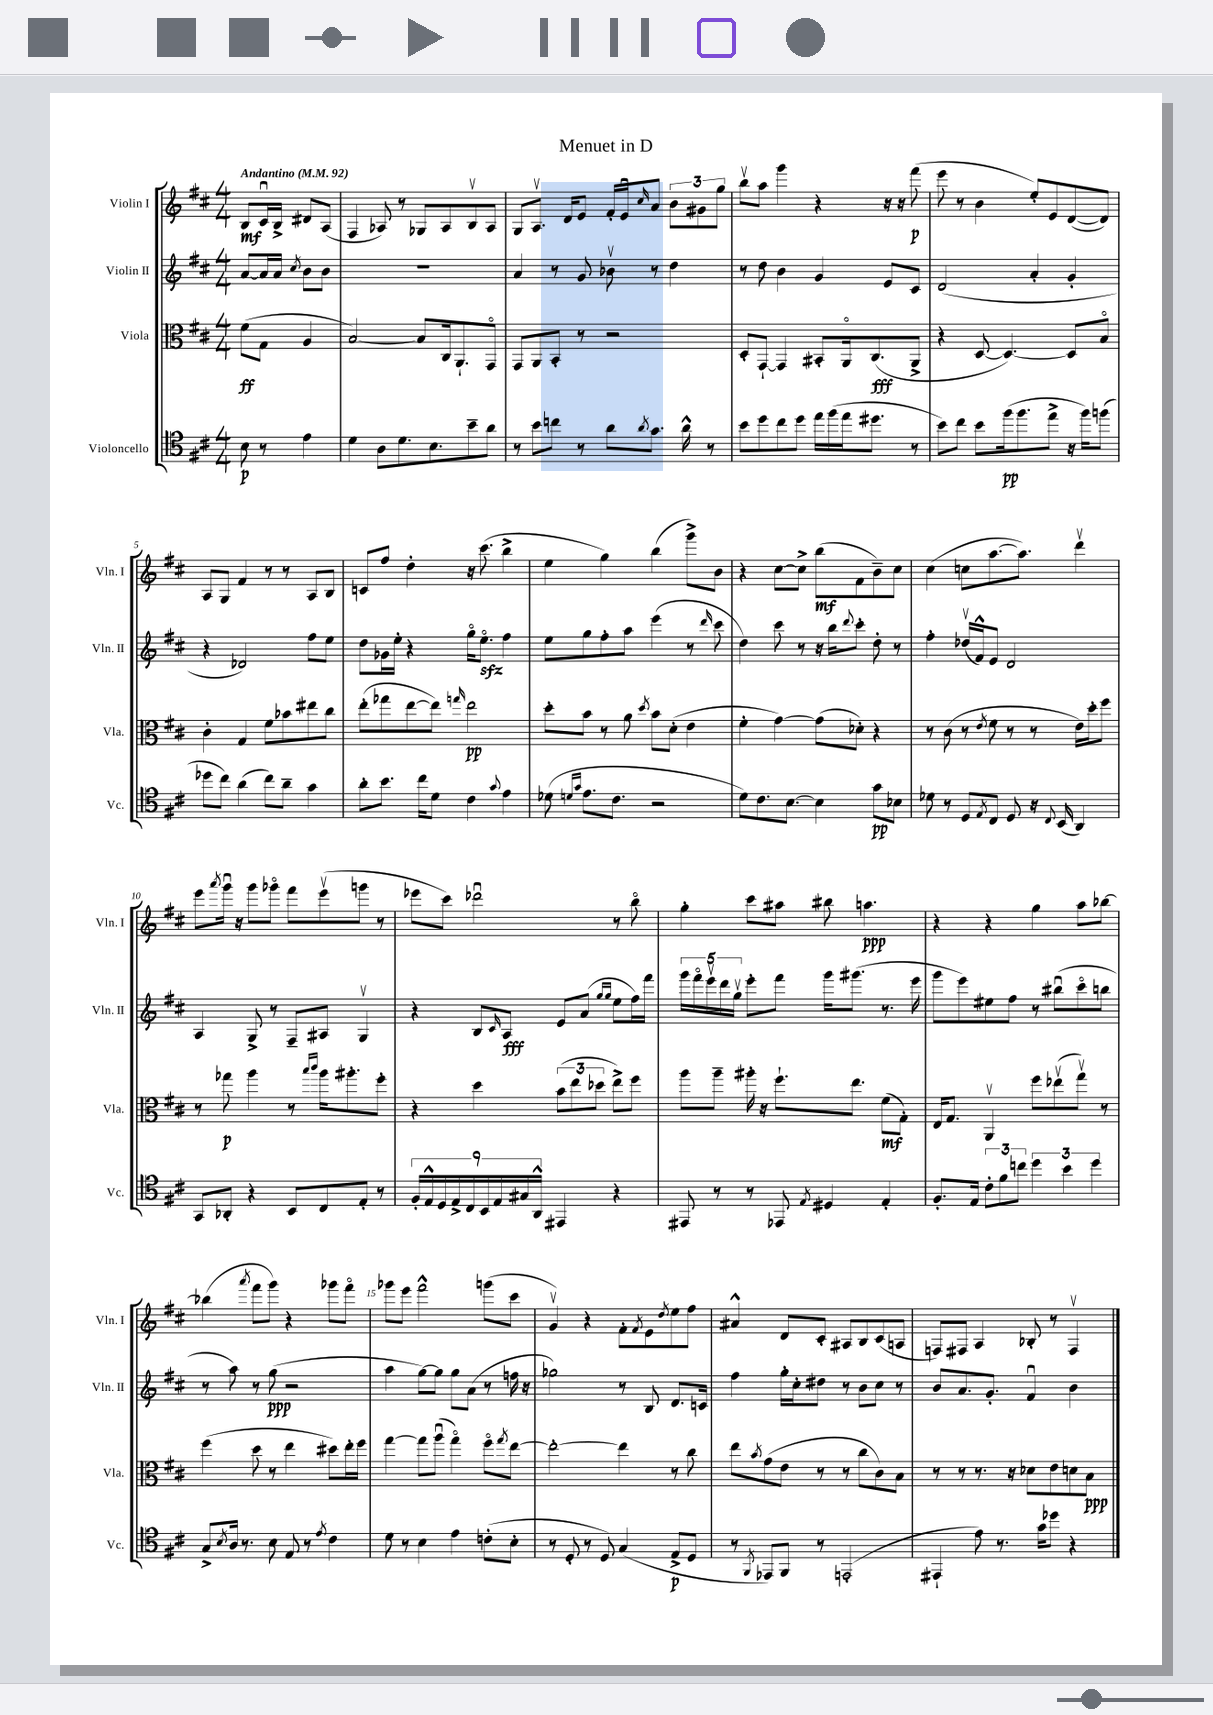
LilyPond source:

\header { title = "Menuet in D" }
<<
\new StaffGroup <<
\new Staff = "s0" \with { instrumentName = "Violin I" shortInstrumentName = "Vln. I" } {
    \clef treble \key d \major \numericTimeSignature \time 4/4 \partial 2 \tempo "Andantino" 4 = 92
    b8\mf cis'16\downbow b16-> dis'8 a8( |
    fis4 aes8) r8 ges8 aes8 b8\upbow aes8 |
    g8 a8.\upbow d'16 e'8 fis'16-. e'16\downbow \grace { cis''16 } a'8 \tuplet 3/2 { b'8 gis'8 g''8 } |
    b''8\upbow a''8 g'''4 r4 r16 r16 fis'''8\p( |
    e'''8 r8 b'4 e''8-.) e'8 d'8~( d'8) |
    a8 g8 fis'4 r8 r8 a8 b8 |
    c'8 fis''8 d''4-. r16 cis'''8.( b''4-> |
    e''4 g''4) b''4( g'''8->) b'8 |
    r4 cis''8~ cis''8-> b''8\mf( fis'8 b'8--) cis''8 |
    cis''4( c''8 a''8.~ a''8.) d'''4\upbow |
    e'''8 \acciaccatura { a'''8 } g'''16\downbow r16 g'''8 ges'''8\flageolet fis'''8 e'''8\upbow( g'''8 r8 |
    ees'''8 cis'''8) des'''2\downbow r8 b''8\flageolet |
    g''4-. cis'''8 ais''8 bis''8 a''4.\ppp |
    r4 r4 g''4 a''8 bes''8~ |
    bes''4( \acciaccatura { a'''8 } fis'''8 g'''8) r4 ges'''8 fis'''8\flageolet |
    ges'''8 e'''8 fis'''2-^ g'''8( cis'''8 |
    g'4\upbow) r4 fis'8-. \acciaccatura { fis'8 } e'8 \acciaccatura { d''8 } e''8 fis''8 |
    ais'4-^ d'8 cis'8-. ais8 b8 cis'8( a8 |
    f8) fis8 a4 bes8-. r8 fis4\upbow \bar "|." |
}
\new Staff = "s1" \with { instrumentName = "Violin II" shortInstrumentName = "Vln. II" } {
    \clef treble \key d \major \numericTimeSignature \time 4/4 \partial 2
    a'8~ a'16 a'16 \acciaccatura { cis''8 } b'8 b'8 |
    R1 |
    a'4 r8 g'8 bes'8\upbow r8 d''4 |
    r8 d''8 b'4 g'4 e'8 cis'8 |
    d'2( a'4-. g'4-. |
    r4 des'2) fis''8 e''8 |
    d''8 ges'16 e''16-. r4 g''16\flageolet e''8.\flageolet\sfz fis''4 |
    e''8 g''8 fis''8-. a''8 e'''4( r8 \grace { d'''16 } cis'''8 |
    d''4) cis'''8 r8 r16 b''16 \appoggiatura { d'''8 } cis'''8-. d''8-. r8 |
    fis''4-. des''16\upbow( fis'16-^) e'8 d'2 |
    a4 g8-> r8 fis8-- ais8 g4\upbow |
    r4 b8 \grace { cis'16 } a8\fff e'8 a'8( \grace { g''16 g''16 } e''8 fis''16) fis'''16 |
    \tuplet 5/4 { g'''16 fis'''16\flageolet e'''16\upbow d'''16 g''16\upbow } e'''8-. fis'''8 g'''16 gis'''8.( r8. e'''16 |
    g'''8 e'''8) eis''8 fis''8 r8 bis''8\downbow( cis'''8\flageolet b''8 |
    r8 a''8) r8 g''8\ppp( r2 |
    a''4 g''8~) g''8 g''8 a'8( r8 f''16 r16 |
    ges''2) r8 b8 d'8. c'16 |
    fis''4 g''16-. cis''16-. dis''8 r8 b'8 cis''8 r8 |
    b'8 a'8. g'8.-. fis'4\downbow b'4 \bar "|." |
}
\new Staff = "s2" \with { instrumentName = "Viola" shortInstrumentName = "Vla." } {
    \clef alto \key d \major \numericTimeSignature \time 4/4 \partial 2
    fis'8\ff( g8 a4 |
    b2~) b8 cis16 a,8.-! g,8\flageolet |
    g,8 a,8 b,8-. r8 r2 |
    d8-. g,8~-! g,4 bis,8-. a,16\flageolet cis8.\fff( a,8-> |
    r4 d8~ d4.~) d8 b8\flageolet |
    cis'4-. g4 fis'8 bes'8 eis''8 cis''8 |
    e''8-.( ges''8 e''8~ e''8) \grace { g''16 } e''2\pp |
    d''8-. b'8 r8 a'8 \acciaccatura { d''8 } b'8 d'8-.( e'4 |
    fis'4-. g'4~) g'8( des'8-.) r4 |
    r8 cis'8( r8 \acciaccatura { e'8 } fis'8 r8 r8 e'16) d''16-. fis''8 |
    r8 ges''8\p a''4 r8 \grace { b''16 cis'''16 } a''16 ais''8.-. fis''8-. |
    r4 d''4 \tuplet 3/2 { b'8( e''8 des''8 } e''8->) fis''8 |
    a''8 a''8-- ais''16-. r16 fis''8.-! e''8. fis'8\mf( g8-.) |
    e16 g8. a,4\upbow fis''8 ees''8\upbow( g''8\upbow) r8 |
    fis''4( d''8 r8 e''4 dis''8) e''16-. fis''16 |
    g''4~ g''8 a''8\downbow( g''4\flageolet) fis''8\flageolet \acciaccatura { g''8 } e''8~ |
    e''2~-. e''4 r8 cis''8 |
    e''8 \acciaccatura { b'8 } g'8( e'8 r8 r8 cis''8 cis'8) b8 |
    r8 r8 r8. r16 des'8 e'8 d'8 b8\ppp \bar "|." |
}
\new Staff = "s3" \with { instrumentName = "Violoncello" shortInstrumentName = "Vc." } {
    \clef tenor \key d \major \numericTimeSignature \time 4/4 \partial 2
    b8\p r8 e'4 |
    d'4 a8 d'8. b8. b'8-- a'8 |
    r8 b'8 c''8 r8 a'8 \acciaccatura { a'8 } g'8. a'16-^ r8 |
    b'8 d''8 cis''8 d''8 e''16 fis''16( e''16 dis''8. r8 |
    b'8) cis''8 b'8 fis''16\pp( fis''8. e''8-> r16 fis''16) f''8( |
    des''8 cis''8) a'4( cis''8) a'8-- g'4 |
    a'8-. b'8. cis''16 d'8 cis'4 \appoggiatura { g'8 } e'4 |
    des'8( \grace { d'16 g'16 } e'8. cis'8. r2 |
    d'8) cis'8. b8.~ b4 g'8\pp bes8 |
    des'8 r8 d8 \acciaccatura { e8 } cis8 d8 r16 \appoggiatura { cis8 } b,16( a,4) |
    g,8 aes,8-. r4 b,8 cis8 e8-. r8 |
    \tuplet 9/8 { fis16-. e16-^ d16 e16-> cis16 b,16 e16 gis16 a,16-^ } eis,4 r4 |
    eis,8 r8 r8 ees,8 \acciaccatura { e8 } dis4 e4-. |
    fis8.-. e16 \tuplet 3/2 { cis'8-. fis'8 c''8 } \tuplet 3/2 { d''4 b'4 d''4 } |
    g8-> \acciaccatura { b8 } a16 r8. b8 e8 r8 \acciaccatura { e'8 } cis'4 |
    d'8 r8 b4 e'4 c'8-.( b8-. |
    r8 d8-. r8 d8) g4( e8->\p d8 |
    r8 \acciaccatura { fis,8 } ees,8) fis,8 r8 e,2-.( |
    eis,4-! e'8) r8. g'16 des''8 r4 \bar "|." |
}
>>
>>
\layout { \context { \Score \override BarNumber.break-visibility = ##(#f #t #t) barNumberVisibility = #(every-nth-bar-number-visible 5) } }
